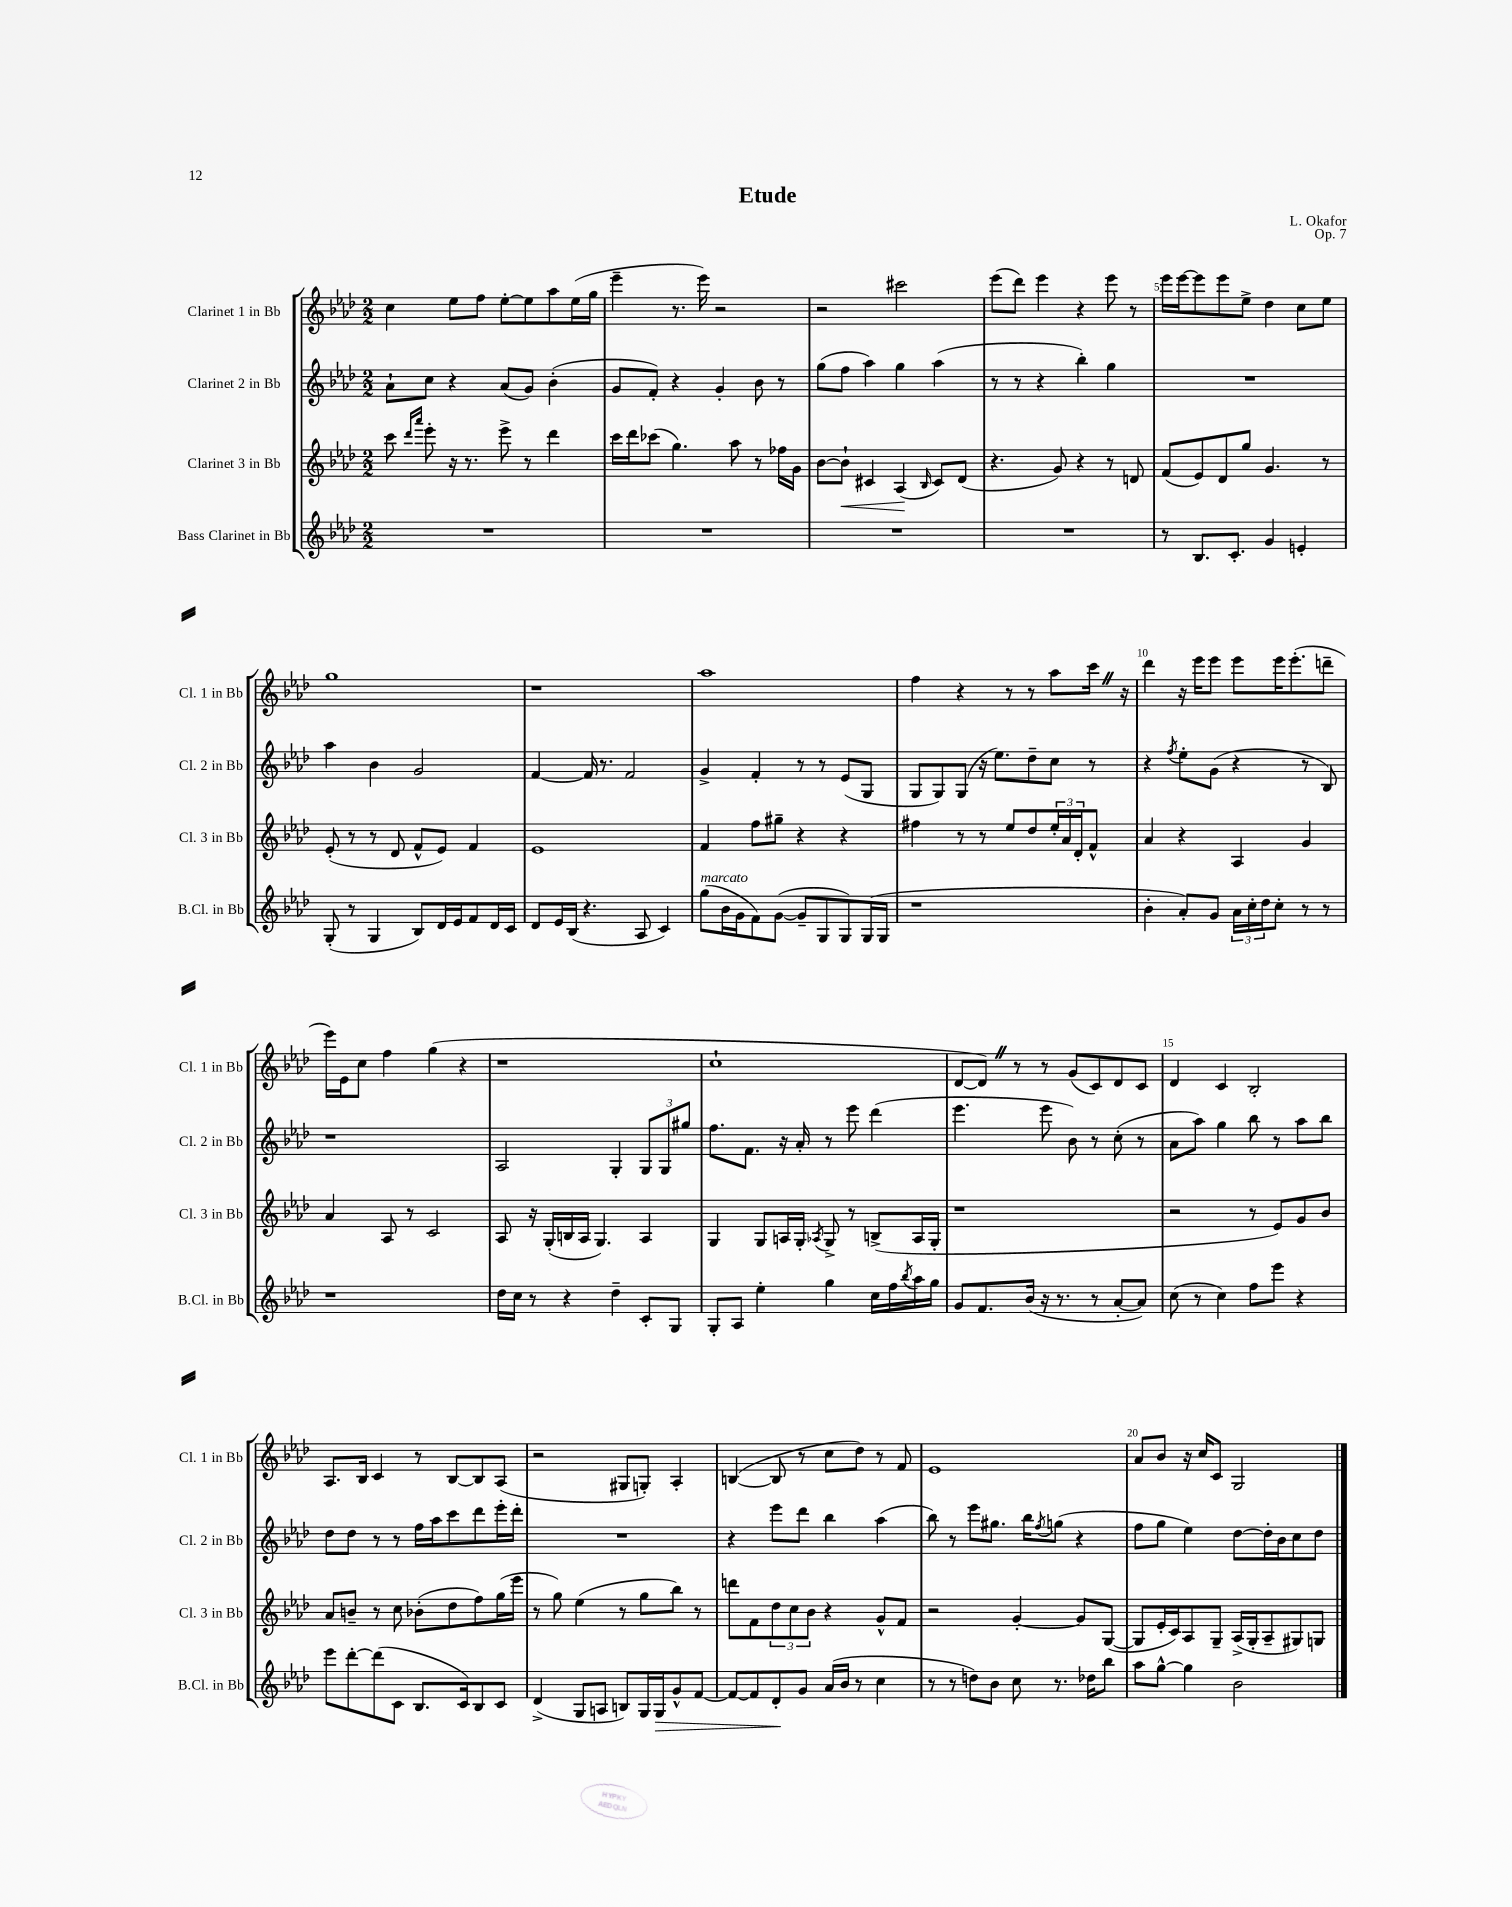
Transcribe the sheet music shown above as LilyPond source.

\header { title = "Etude" composer = "L. Okafor" opus = "Op. 7" }
<<
\new StaffGroup <<
\new Staff = "s0" \with { instrumentName = "Clarinet 1 in Bb" shortInstrumentName = "Cl. 1 in Bb" } {
    \clef treble \key aes \major \numericTimeSignature \time 2/2
    c''4 ees''8 f''8 ees''8~-. ees''8 aes''8 ees''16( g''16 |
    ees'''4-- r8. ees'''16) r2 |
    r2 cis'''2 |
    ees'''8( des'''8) ees'''4 r4 ees'''8 r8 |
    ees'''16 ees'''16~ ees'''8 ees'''8 ees''8-> des''4 c''8 ees''8 |
    g''1 |
    r1 |
    aes''1 |
    f''4 r4 r8 r8 aes''8 c'''16 \once \override BreathingSign.text = \markup { \musicglyph "scripts.caesura.straight" } \breathe r16 |
    des'''4 r16 ees'''16 ees'''8 ees'''8 ees'''16 ees'''8.-.( d'''8-- |
    ees'''16) ees'16 c''8 f''4 g''4( r4 |
    r1 |
    c''1-! |
    des'8~ des'8) \once \override BreathingSign.text = \markup { \musicglyph "scripts.caesura.straight" } \breathe r8 r8 g'8( c'8) des'8 c'8 |
    des'4 c'4 bes2-. |
    aes8. bes16 c'4 r8 bes8~ bes8 aes8( |
    r2 gis8 g8-.) aes4-. |
    b4~( b8 r8 c''8 des''8) r8 f'8 |
    ees'1 |
    aes'8 bes'8 r16 c''16 c'8 g2 \bar "|." |
}
\new Staff = "s1" \with { instrumentName = "Clarinet 2 in Bb" shortInstrumentName = "Cl. 2 in Bb" } {
    \clef treble \key aes \major \numericTimeSignature \time 2/2
    aes'8-! c''8 r4 aes'8( g'8) bes'4-.( |
    g'8 f'8-.) r4 g'4-. bes'8 r8 |
    g''8( f''8 aes''4) g''4 aes''4( |
    r8 r8 r4 bes''4-.) g''4 |
    R1 |
    aes''4 bes'4 g'2 |
    f'4~ f'16 r8. f'2 |
    g'4-> f'4-. r8 r8 ees'8( g8 |
    g8 g8) g8( r16 ees''8.) des''8-- c''8 r8 |
    r4 \acciaccatura { f''8 } ees''8-. g'8( r4 r8 bes8) |
    r1 |
    aes2 g4-. \tuplet 3/2 { g8 g8 gis''8 } |
    f''8. f'8. r16 aes'16-. r8 ees'''8 des'''4( |
    ees'''4. ees'''8 bes'8) r8 c''8-.( r8 |
    aes'8 aes''8) g''4 bes''8 r8 aes''8 bes''8 |
    des''8 des''8 r8 r8 f''16 aes''16 c'''8 des'''8 ees'''16-. des'''16-. |
    R1 |
    r4 ees'''8 des'''8 bes''4 aes''4( |
    bes''8) r8 ees'''8 gis''8. bes''16 \acciaccatura { f''8 } g''8( r4 |
    f''8 g''8 ees''4) des''8~ des''16-. bes'16 c''8 des''8 \bar "|." |
}
\new Staff = "s2" \with { instrumentName = "Clarinet 3 in Bb" shortInstrumentName = "Cl. 3 in Bb" } {
    \clef treble \key aes \major \numericTimeSignature \time 2/2
    c'''8 \grace { des'''16 aes'''16 } ees'''8-. r16 r8. ees'''8-> r8 des'''4 |
    c'''16 des'''16 ces'''8( g''4.) aes''8 r8 fes''16 g'16 |
    bes'8~ bes'8-!\< cis'4 aes4\!( \grace { bes16 } cis'8) des'8( |
    r4. g'8) r4 r8 d'8 |
    f'8( ees'8) des'8 g''8 g'4. r8 |
    ees'8-.( r8 r8 des'8 f'8-^ ees'8) f'4 |
    ees'1 |
    f'4 f''8 gis''8-- r4 r4 |
    fis''4 r8 r8 ees''8 des''8 \tuplet 3/2 { ees''16-. aes'16 des'16-. } f'8-^ |
    aes'4 r4 aes4 g'4 |
    aes'4 aes8 r8 c'2 |
    aes8 r16 g16-.( b16 aes16 g4.) aes4 |
    g4 g8 a16 g16-. \acciaccatura { aes8 } g8-> r8 b8->( aes16 g16-. |
    r1 |
    r2 r8 ees'8) g'8 bes'8 |
    aes'8 b'8-- r8 c''8 bes'8-.( des''8 f''8) g''16( ees'''16 |
    r8 g''8) ees''4( r8 g''8 bes''8) r8 |
    d'''8 f'8 \tuplet 3/2 { des''8 c''8 bes'8 } r4 g'8-^ f'8 |
    r2 g'4~-. g'8 g8~( |
    g8 ees'16-. c'16) aes8 g8-- aes16->( g16-. aes8-- gis8) g8 \bar "|." |
}
\new Staff = "s3" \with { instrumentName = "Bass Clarinet in Bb" shortInstrumentName = "B.Cl. in Bb" } {
    \clef treble \key aes \major \numericTimeSignature \time 2/2
    R1 |
    R1 |
    R1 |
    R1 |
    r8 bes8. c'8.-. g'4 e'4-. |
    g8-.( r8 g4 bes8) des'16 ees'16 f'8 des'16 c'16 |
    des'8 ees'16 bes16( r4. aes8 c'4) |
    g''8^\markup { \italic "marcato" }( bes'16 g'16 f'8) g'8~( g'8-- g8 g8) g16( g16 |
    r1 |
    bes'4-. aes'8-.) g'8 \tuplet 3/2 { aes'16 c''16-. des''16 } c''8-. r8 r8 |
    r1 |
    des''16 c''16 r8 r4 des''4-- c'8-. g8 |
    g8-. aes8 ees''4-. g''4 c''16 f''16 \acciaccatura { bes''8 } aes''16 g''16 |
    g'8 f'8. bes'16( r16 r8. r8 aes'8~-. aes'8) |
    c''8( r8 c''4) f''8 ees'''8 r4 |
    ees'''8 des'''8~-. des'''8( c'8 bes8. c'16) bes8 c'8 |
    des'4->( g8 a8 b8) g16 g16\> g'8-^ f'8~ |
    f'8~ f'8 des'8-.\! g'8 aes'16( bes'16 r8 c''4 |
    r8 r8 d''8) bes'8 c''8 r8. des''16 bes''8 |
    aes''8 g''8~-^ g''4 bes'2 \bar "|." |
}
>>
>>
\layout { \context { \Score \override BarNumber.break-visibility = ##(#f #t #t) barNumberVisibility = #(every-nth-bar-number-visible 5) } }
